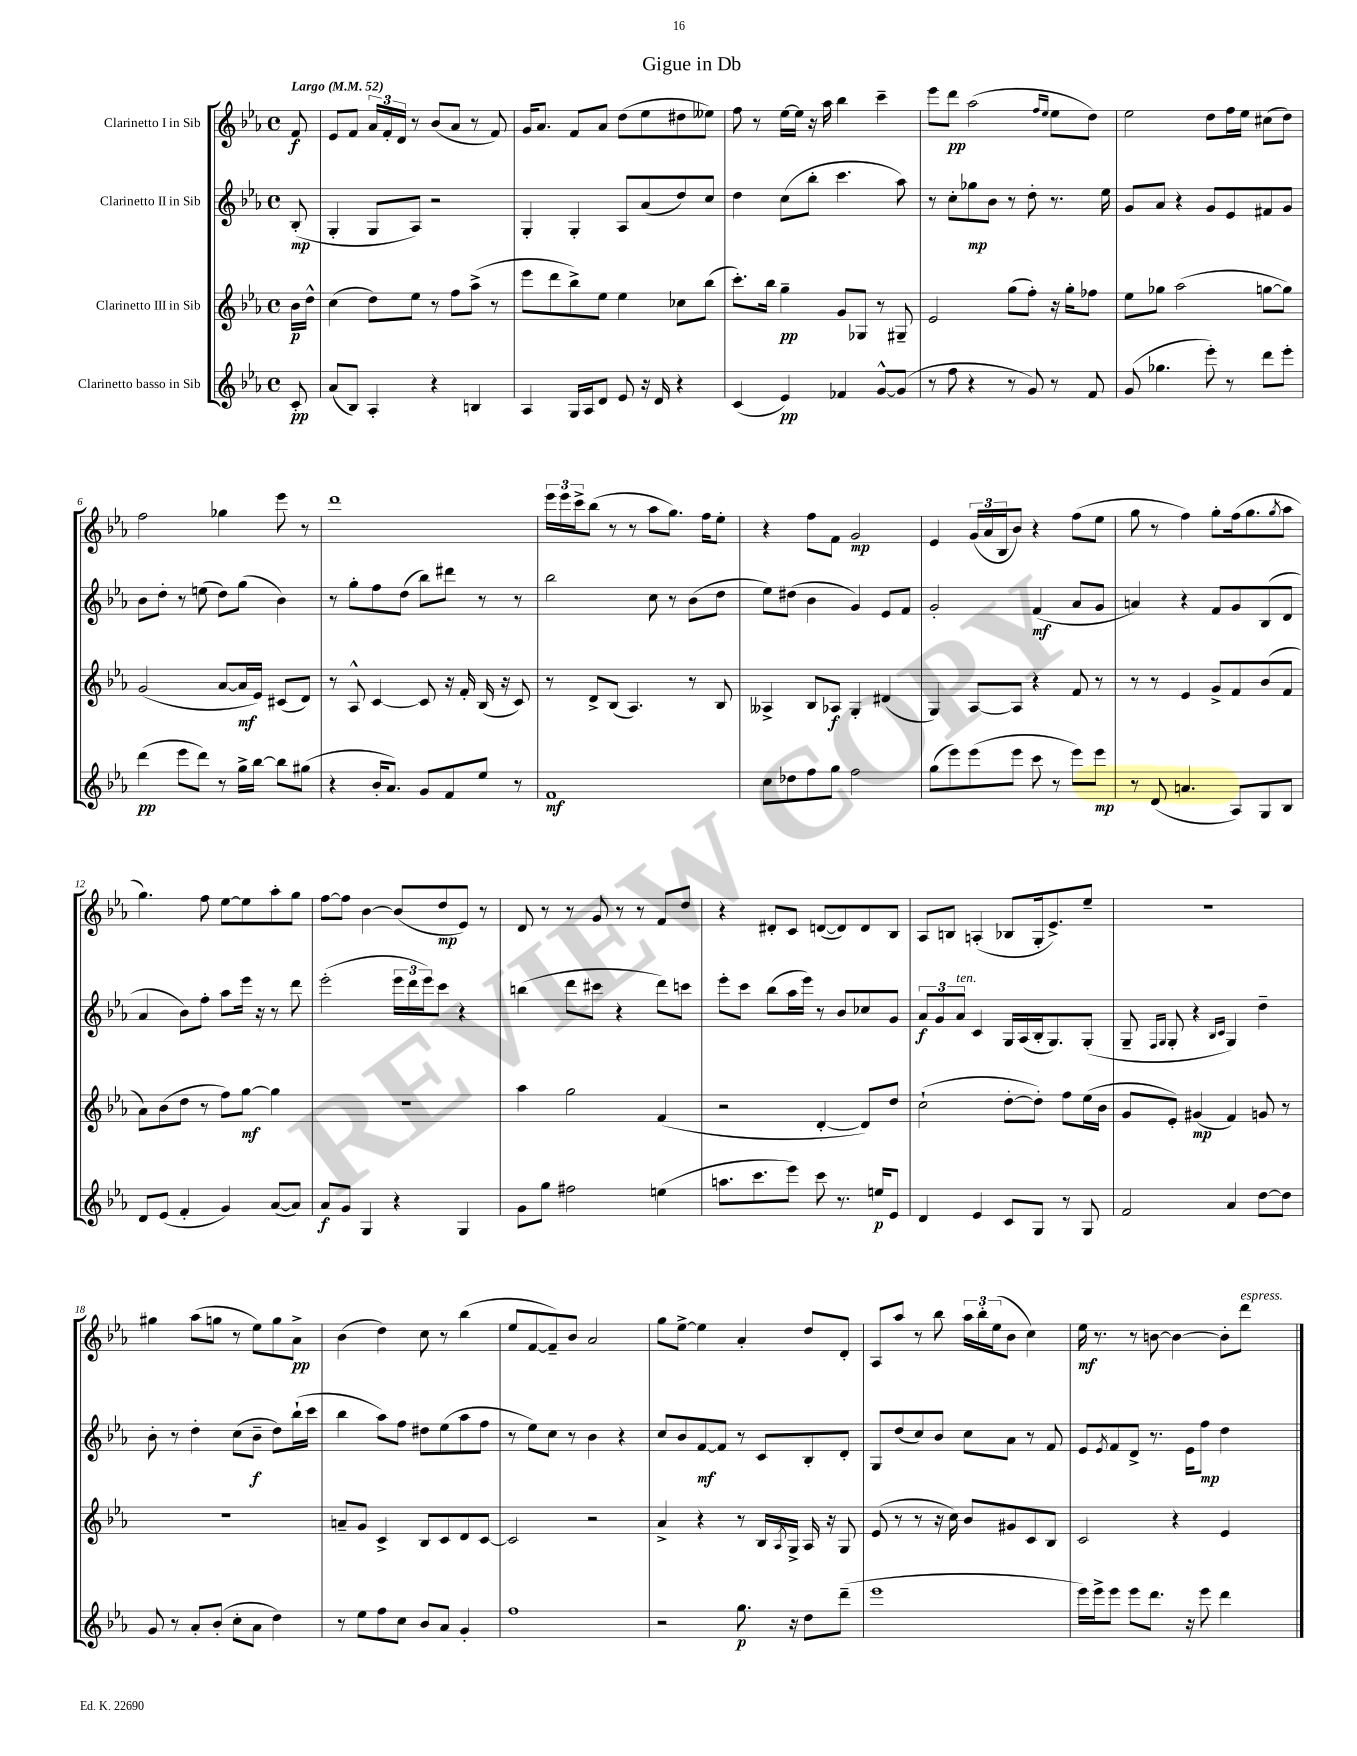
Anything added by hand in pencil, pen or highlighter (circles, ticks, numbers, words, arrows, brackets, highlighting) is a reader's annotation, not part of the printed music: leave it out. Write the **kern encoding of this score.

**kern	**kern	**kern	**kern
*staff4	*staff3	*staff2	*staff1
*clefG2	*clefG2	*clefG2	*clefG2
*k[b-e-a-]	*k[b-e-a-]	*k[b-e-a-]	*k[b-e-a-]
*M4/4	*M4/4	*M4/4	*M4/4
*met(c)	*met(c)	*met(c)	*met(c)
*MM52	*MM52	*MM52	*MM52
8c'/	16b-\LL	(8B-'/	8f/
.	16dd^^\JJ	.	.
=	=	=	=
(8a-/L	(4cc\	4G'/	8e-/L
8B-/J)	.	.	8f/J
4A-'/	8dd\L)	8G/L	24a-/LL
.	.	.	24f'/
.	.	.	24d/JJ
.	8ee-\J	8A-/J)	8r
4r	8r	2r	(8b-/L
.	8ff\L	.	8a-/J
4B/	(8aa-^\J	.	8r
.	8r	.	8f/)
=	=	=	=
4A-/	8eee-\L	4G'/	16g/LK
.	.	.	8.a-/J
.	8ddd\	.	.
16G/LL	8bb-^\)	4G'/	8f/L
16A-/J	.	.	.
8d/J	8ee-\J	.	8a-/J
8e-/	4ee-\	8A-/L	(8dd\L
16r	.	(8a-/	8ee-\
16d/	.	.	.
4r	8cc-\L	8dd/)	8dd#\
.	(8bb-\J	8cc/J	8ee--\J)
=	=	=	=
(4c/	8.ccc'\L)	4dd\	8ff\
.	.	.	8r
.	16bb-\Jk	.	.
4e-/)	4gg~\	(8cc\L	[16ee-\LL
.	.	.	16ee-\]JJ
.	.	8bb-'\J	16r
.	.	.	16aa-\
4f-/	8g/L	4.ccc\	4bb-\
.	8G-/J	.	.
[8g^^/L	8r	.	4ccc~\
(8g/]J	8G#~/	8aa-\)	.
=	=	=	=
8r	2e-/	8r	8eee-\L
8ff\	.	8cc'\L	8ddd\J
4r	.	8gg-\	(2aa-\
.	.	8b-\J	.
8r	(8gg\L	8r	.
8g/)	8ff'\J)	8dd'\	.
.	.	.	16qqff/LL
.	.	.	16qqee-/JJ
8r	16r	8.r	8ee-\L
.	16gg'\LK	.	.
8f/	8ff-\J	.	8dd\J)
.	.	16ee-\	.
=	=	=	=
(8g/	8ee-\L	8g/L	2ee-\
4.gg-\	8gg-\J	8a-/J	.
.	(2aa-\	4r	.
8eee-'\)	.	8g/L	8dd\L
8r	.	8e-/	16ff\L
.	.	.	16ee-\JJ
8ddd\L	[8gg\L	8f#/	(8cc#\L
8eee-'\J	8gg\]J)	8g/J	8dd\J)
=	=	=	=
(4ddd\	(2g/	8b-\L	2ff\
.	.	8dd'\J	.
8eee-\L	.	8r	.
8ddd\J)	.	(8ee\	.
8r	[8a-/L	8dd\L)	4gg-\
16gg^\LL	16a-/]L	(8gg\J	.
[16bb-\JJ	16e-/JJ)	.	.
8bb-\]L	(8c#/L	4b-\)	8eee-\
(8gg#\J	8d/J)	.	8r
=	=	=	=
4r	8r	8r	1ddd
.	8A-^^/	8gg'\L	.
16b-'/LK	[4c/	8ff\	.
8.a-/J)	.	.	.
.	.	(8dd\J	.
8g/L	8c/]	8bb-\L)	.
8f/	16r	8ddd#\J	.
.	16f'/	.	.
8ee-/J	(16B-/	8r	.
.	16r	.	.
8r	8c/)	8r	.
=	=	=	=
1f	8r	2bb-\	24eee-\LL
.	.	.	24eee-\
.	.	.	24ccc^\J
.	8d^/L	.	(8bb-\J
.	(8B-/J	.	8r
.	4.A-/)	.	8r
.	.	8cc\	8aa-\L
.	.	8r	8.gg\J)
.	8r	(8b-\L	.
.	.	.	16ff\LK
.	8B-/	8dd\J	8ee-'\J
=	=	=	=
8cc\L	4A--^/	8ee-\L)	4r
8dd-\	.	(8dd#\J	.
8ff\	8B-/L	4b-\	8ff\L
8gg\J	8A-/J	.	8f\J
2ff\	4G'/	4g/)	2g/
.	(4d#/	8e-/L	.
.	.	8f/J	.
=	=	=	=
(8gg\L	4G/)	2g'/	4e-/
8eee-\)	.	.	.
(8eee-\	[8A-/L	.	(24g/LL
.	.	.	24a-/
.	.	.	24B-/J
8eee-\J	8A-/]J	.	8b-/J)
8ccc\	4r	(4f/	4r
8r	.	.	.
8eee-\L)	8f/	8a-/L	(8ff\L
8eee-\J	8r	8g/J	8ee-\J
=	=	=	=
8r	8r	4a/)	8gg\
(8d/	8r	.	8r
4.a/	4e-/	4r	4ff\)
.	8g^/L	8f/L	8gg'\L
8A-/L)	8f/	8g/	(16ff\k
.	.	.	8.gg\
8G/	(8b-/	(8B-/	.
.	.	.	8qgg/
8B-/J	8f/J	8d/J	8aa-\J
=	=	=	=
8d/L	8a-\L)	4a-/	4.gg\)
(8e-/J	(8b-\	.	.
4f'/	8dd\J	8b-\L)	.
.	8r	8ff'\J	8ff\
4g/)	8ff\L)	8aa-\L	[8ee-\L
.	[8gg\J	16eee-\Jk	8ee-\]
.	.	16r	.
([8a-/L	4gg\]	8r	8aa-'\
8a-/]J)	.	8ddd\	8gg\J
=	=	=	=
8a-/L	1r	(2eee-'\	[8ff\L
8g/J	.	.	8ff\]J
4G/	.	.	[4b-\
4r	.	24eee-\LL	(8b-/]L
.	.	24ddd\	.
.	.	24eee-\J)	.
.	.	8ccc\J	8dd/
4G/	.	4r	8e-/J)
.	.	.	8r
=	=	=	=
8g\L	4aa-\	(4bb\	8d/
8gg\J	.	.	8r
2ff#\	2gg\	8ddd\L	8r
.	.	8ccc#\J	8g/
.	.	4r	8r
.	.	.	8r
(4ee\	(4f/	8ddd\L)	8f/L
.	.	8ccc\J	8dd/J
=	=	=	=
8.aa\L	2r	8eee-'\L	4r
.	.	8ccc\J	.
8.ccc\	.	.	.
.	.	(8bb-\L	8d#'/L
8eee-\J)	.	16aa-\L	8c/J
.	.	16eee-\JJ)	.
8ccc\	[4d'/	8r	([8d/L
8.r	.	8b-/L	8d/])
.	8d/]L)	8cc-/	8d/
16ee/LK	.	.	.
8e-/J	8dd/J	8g/J	8B-/J
=	=	=	=
4d/	(2cc`\	12a-/L	8A-/L
.	.	12g/	.
.	.	.	8B/J
.	.	12a-/J	.
4e-/	.	4c/	(4A'/
8c/L	[8dd'\L	16G/LL	8B-/L
.	.	(16A-/	.
8G/J	8dd'\]J)	16B-'/J	16G'/k
.	.	8.G/)	8.e-^/)
8r	8ff\L	.	.
8G/	(16ee-\L	(8G'/J	8ee-~/J
.	16b-\JJ	.	.
=	=	=	=
2f/	8g/L	8G~/	1r
.	.	16qqF/LL	.
.	.	16qqG/JJ	.
.	8e-'/J)	8G'/	.
.	(4g#/	4r	.
.	.	16qqB-/LL	.
.	.	16qqc/JJ	.
4a-/	4f/)	4G/)	.
[8dd\L	8g/	4dd~\	.
8dd\]J	8r	.	.
=	=	=	=
8g/	1r	8b-'\	4gg#\
8r	.	8r	.
8a-'/L	.	4dd'\	(8aa-\L
(8b-'/J	.	.	8gg\J
8cc'\L	.	(8cc\L	8r
8a-\J	.	8b-~\J	8ee-\L)
4dd\)	.	8dd\L)	8gg\
.	.	(16bb-`\L	8a-^\J
.	.	16ccc\JJ	.
=	=	=	=
8r	8a~/L	4bb-\	(4b-\
8ee-\L	8g/J	.	.
8ff\	4c^/	8aa-\L)	4dd\)
8cc\J	.	8ff\J	.
8b-/L	8B-/L	8dd#\L	8cc\
8a-/J	8c/	(8ee-\	8r
4g'/	8d/	8aa-\	(4bb-\
.	[8c/J	8ff\J	.
=	=	=	=
1ff	2c/]	8r	8ee-/L
.	.	8ee-\L)	[8f/
.	.	8cc\J	8f~/])
.	.	8r	8b-/J
.	2r	4b-\	2a-/
.	.	4r	.
=	=	=	=
2r	4a-^/	8cc/L	8gg\L
.	.	8b-/	[8ee-^\J
.	4r	[8f/	4ee-\]
.	.	8f/]J	.
8.gg\	8r	8r	4a-'/
.	16B-/LL	8c/L	.
.	8qA-/	.	.
16r	16G^/JJ	.	.
8dd\L	16A-/	8B-'/	8dd/L
.	16r	.	.
(8ddd~\J	8G/	8d'/J	8d'/J
=	=	=	=
1eee-	(8e-/	8G/L	8A-/L
.	8r	(8dd/	8aa-/J
.	8r	8cc/)	8r
.	16r	8b-/J	8bb-\
.	16cc\)	.	.
.	8b-/L	8cc\L	24aa-\LL
.	.	.	24bb-'\
.	.	.	(24ee-\J
.	8g#/	8a-\J	8b-\J
.	8c/	8r	4cc\)
.	8B-/J	8f/	.
=	=	=	=
16eee-\LL)	2c/	8e-/L	16ee-\
16eee-^\J	.	.	8.r
.	.	8qe-/	.
8eee-\J	.	8f/	.
8eee-\L	.	8d^/J	8r
8.ddd\J	.	8.r	[8b\
.	4r	.	4b\_
16r	.	16e-\LK	.
8eee-\	.	8ff\J	.
4ddd\	4e-/	4dd\	8b'\]L
.	.	.	8ddd\J
==	==	==	==
*-	*-	*-	*-
